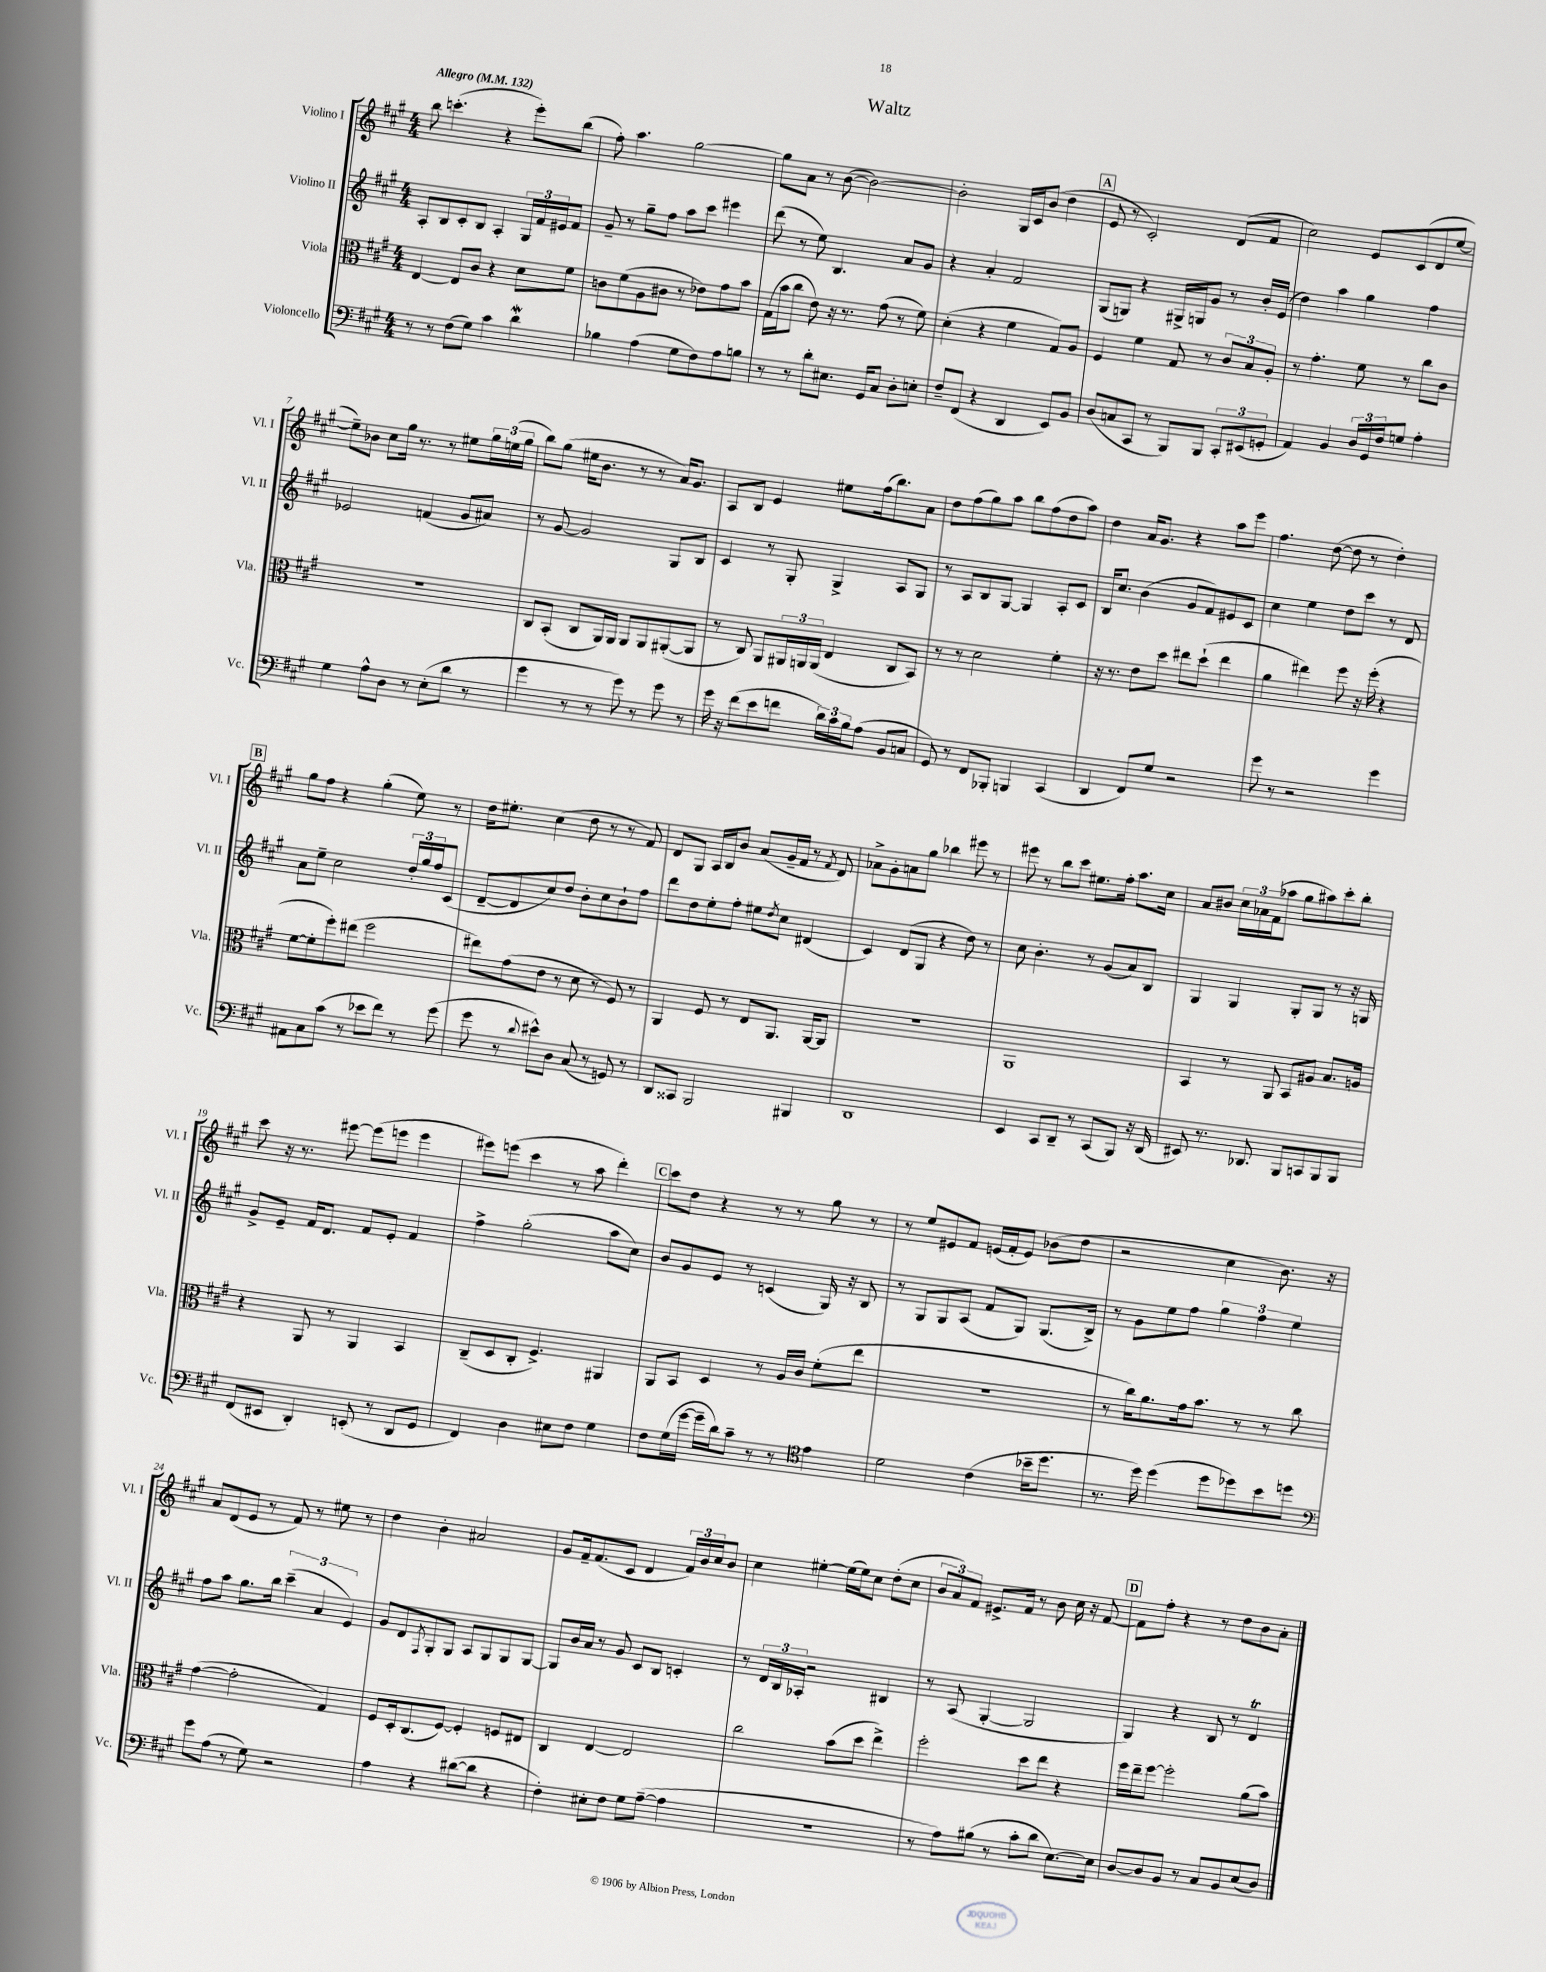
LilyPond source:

\header { title = "Waltz" }
<<
\new StaffGroup <<
\new Staff = "s0" \with { instrumentName = "Violino I" shortInstrumentName = "Vl. I" } {
    \clef treble \key a \major \numericTimeSignature \time 4/4 \tempo "Allegro" 4 = 132
    b''8 c'''4.-.( r4 e'''8-.) b''8( |
    fis''8-.) a''4. gis''2~ |
    gis''8 a'8 r8 b'8~( b'2~) |
    b'2-. gis16 cis'16 b'8( d''4 |
    \mark \markup { \box "A" } e'8 r8 cis'2-.) d'8( fis'8 |
    cis''2) e'8 cis'8( d'8 e''8~ |
    e''8--) bes'8 cis''8 gis''16 r8. r8 eis''8 \tuplet 3/2 { gis''16 e''16( gis''16 } |
    b''8) gis''8( eis''16 b'8. r8 r8 a'16) gis'8. |
    a8 b8 e'4 eis''8 fis''16( b''8.) a'8 |
    d''8 fis''8( gis''8) a''8 b''8 fis''8( d''8 a''8) |
    d''4 a'16 gis'8. r4 a''8 e'''8 |
    fis''4. d''8~( d''8 r8 d''4-.) |
    \mark \markup { \box "B" } gis''8 fis''8 r4 gis''4-.( e''8) r8 |
    d''16 eis''8.-. cis''4( d''8 r8 r8 fis'8) |
    d'8 gis8 a16 b16 b'8 a'8( gis'16-- fis'16 r8 \acciaccatura { fis'8 } d'8) |
    aes'8-> gis'8-. a'8 gis''8 bes''4 eis'''8 r8 |
    eis'''8 r8 b''8 cis'''8 eis''8. fis''16-. a''8. cis''16 |
    a'8 bis'8 \tuplet 3/2 { cis''16 aes'16 fis'16( } aes''8 gis''8 ais''8) cis'''8-. b''8-. |
    cis'''8 r16 r8. eis'''8~ eis'''8( e'''8 e'''4 |
    eis'''8) e'''8( cis'''4 r8 a''8 d'''4-.) |
    \mark \markup { \box "C" } cis'''8 d''8 r4 r8 r8 gis''8 r8 |
    r8 e''8 eis'8 fis'8 e'16( fis'16-. e'8) bes'8( d''8 |
    r2 cis''4 b'8.) r16 |
    a'8 d'8( e'8 r8 fis'8) r8 eis''8 r8 |
    d''4 b'4-. ais'2 |
    gis'8 fis'16-- fis'8.( cis'8 d'4 \tuplet 3/2 { fis'16) b'16 cis''16 } b'8 |
    cis''4 eis''4~-. eis''16( eis''16) cis''8 d''8-.( cis''8 |
    \tuplet 3/2 { b'8 a'8) fis'8 } eis'8.-> fis'16 r8 b'8 cis''16 r16 fis'8~ |
    \mark \markup { \box "D" } fis'8 fis''8-. r4 r8 d''8 b'8 a'8-. \bar "|." |
}
\new Staff = "s1" \with { instrumentName = "Violino II" shortInstrumentName = "Vl. II" } {
    \clef treble \key a \major \numericTimeSignature \time 4/4
    a8-. b8 cis'8-. b8 a4-. \tuplet 3/2 { gis16 fis'16 eis'16 } fis'8 |
    gis'8-- r8 gis''8-- fis''8 a''8 cis'''8 eis'''4 |
    d'''8( r8 e''8) b4. a'8 gis'8 |
    r4 a'4-. fis'2 |
    \mark \markup { \box "A" } gis8( g8) r4 gis16-> g16 gis'8 r8 b'16-. e'16( |
    d''4) a''4 gis''4 fis''4 |
    ees'2 f'4( gis'8 ais'8) |
    r8 gis'8~ gis'2 gis8 b8 |
    cis'4 r8 gis8-. gis4-> a8 gis8 |
    r8 a8 b8 gis8~ gis4 a8-. cis'8 |
    b16 cis''8. b'4( gis'8 fis'8) eis'8 cis'8 |
    cis''4 e''4 d''8 cis'''8 r8 d'8 |
    \mark \markup { \box "B" } a'8 e''8-- cis''2 \tuplet 3/2 { d''16-. gis''16 fis''16 } cis'8( |
    d'8~-- d'8 cis''8) d''8 b'8-. cis''8 b'8-! fis''8 |
    d'''8 d''8 e''8-. fis''8-. eis''8 \acciaccatura { d''8 } cis''8 dis'4( |
    cis'4) d'8( gis8 r4 d''8) r8 |
    cis''8 b'4.-. r8 gis'8( a'8) b8 |
    gis4 gis4 gis8-. gis8 r8 r16 g16 |
    gis'8-> e'8-- fis'16 d'8. fis'8 e'8-. fis'4 |
    fis''4-> gis''2-.( a''8 cis''8) |
    \mark \markup { \box "C" } b'8 gis'8 e'8 r8 c'4( gis16) r16 b8 |
    r8 gis8 gis8 a8( fis'8 gis8) gis8.( b16->) |
    r8 gis'8 e''8 fis''8 \tuplet 3/2 { gis''4 fis''4 e''4 } |
    fis''8 a''8 gis''8. b''16 \tuplet 3/2 { cis'''4--( a'4 e'4) } |
    gis'8 d'8 \acciaccatura { fis8 } gis8-. gis8 a8 gis8 gis8 gis8~ |
    gis8 b'16 a'16 r8 gis'8 cis'8 b8 c'4-. |
    r8 \tuplet 3/2 { d'16 b16 aes16-. } r2 bis4 |
    r8 a8( gis4~-. gis2 |
    \mark \markup { \box "D" } gis4) r4 b8 r8 d'4\trill \bar "|." |
}
\new Staff = "s2" \with { instrumentName = "Viola" shortInstrumentName = "Vla." } {
    \clef alto \key a \major \numericTimeSignature \time 4/4
    e4~ e8 cis'8 r4 d'8 fis'8 |
    c'8 fis'8( a8 cis'8 r8 ees'8) gis'8 b'8 |
    gis16( b'16 cis''8 e'8) r16 r8. gis'8( r8 fis'8) |
    d'4-.( r4 fis'4 gis8) a8 |
    \mark \markup { \box "A" } fis4 fis'4 gis8 r8 \tuplet 3/2 { cis'8 b8 a8-. } |
    r8 gis'4.-. fis'8 r8 cis''8 cis'8 |
    r1 |
    cis8 b,8-.( cis8 a,16) a,16 a,8 a,8 ais,8~-.( ais,8 |
    r8 cis8) a,8 \tuplet 3/2 { ais,16 a,16 a,16( } e4 cis8 b,8) |
    r8 r8 d'2 fis'4-. |
    r16 r8. e'8 d''8 eis''8 d''8-!( eis''4 |
    a'4 eis''4) fis''8 r16 fis''16-.( r4 |
    \mark \markup { \box "B" } fis'8~ fis'8-. fis''8-.) eis''8( fis''2 |
    eis''8) gis'8( e'8 r8 d'8 r8 fis8) r8 |
    a,4 fis8 r8 e8 a,8. a,16~ a,8 |
    r1 |
    a,1 |
    b,4 r8 a,8 b,8 ais8 b8. a16 |
    r4 a,8 r8 a,4 b,4 |
    cis8--( d8 cis8-. fis4.->) ais,4 |
    \mark \markup { \box "C" } a,8 b,8 d4 r8 a16 cis'16 fis'8-.( e''8 |
    R1 |
    r8 cis''16) a'8. gis'16 b'8. r8 r8 cis''8 |
    gis'4~( gis'2-. gis4) |
    fis8 d16-. cis8.( fis8~) fis4-. f8 eis8 |
    cis4 e4~ e2 |
    cis''2 b'8( d''8 e''4->) |
    fis''2-. d''8 e''8 r4 |
    \mark \markup { \box "D" } fis''16 e''16-- fis''8~ fis''2-. a'8( b'8) \bar "|." |
}
\new Staff = "s3" \with { instrumentName = "Violoncello" shortInstrumentName = "Vc." } {
    \clef bass \key a \major \numericTimeSignature \time 4/4
    r8 r8 fis8( gis8) cis'4 d'4\mordent |
    bes4 a4( gis8 fis8) a8 b8 |
    r8 r8 d'8-. eis8. gis,16 cis8 d8-. e8-. |
    fis8-- fis,8( r4 d,4 e,8) b,8 |
    \mark \markup { \box "A" } d8( c8 cis,8 r8 b,,8) b,,8 \tuplet 3/2 { cis,8-. eis,8( g,8-. } |
    a,4) b,4 \tuplet 3/2 { d16 gis,16 fis16 } g8 a4-. |
    gis4 a8-^ d8 r8 e8-.( d'8 r8 |
    gis'4 r8 r8 gis'8) r8 gis'8 r8 |
    gis'16 r16 fis'8( e'8 f'8 \tuplet 3/2 { d'16) cis'16 b16 } a8( b,8 c8 |
    gis,8) r8 fis,8 bes,,8-. b,,4 cis,4( |
    d,4 fis,8) gis8 r2 |
    gis'8 r8 r2 gis'4 |
    \mark \markup { \box "B" } ais,8 cis8 cis'8( r8 ees'8 fis'8) r8 gis'8( |
    gis'8 r8 \appoggiatura { d'8 } eis'8-^) d8 cis8( r8 g,8) r8 |
    d,8 cisis,8 b,,2 bis,,4 |
    d,1 |
    e,4 cis,8 d,8-- r8 cis,8( b,,8) r16 d,16( |
    eis,8) r8. des,8. b,,8 c,8 b,,8 b,,8 |
    fis,8( eis,8 d,4-.) e,8-.( r8 d,8 gis,8 |
    fis,4) d4 eis8 fis8 gis4 |
    \mark \markup { \box "C" } fis8 gis16( gis'16~ gis'16-- d'16) cis'8-- r8 r8 \clef tenor e'4 |
    d'2 cis'4( bes'16-- d''8. |
    r8. d''16) d''4( d''8 des''8) b'8 d''8 |
    \clef bass gis'8 a8( r8 gis8) r2 |
    a4 r4 dis'8~( dis'8 r4 |
    fis4-.) eis8-. fis8 gis8 a8~--( a4 |
    R1 |
    r8 a8) bis8( r8 cis'8-. d'8 e8.~) e16 |
    \mark \markup { \box "D" } d8~ d8 b,8 r8 cis8 b,8 e8( d8) \bar "|." |
}
>>
>>
